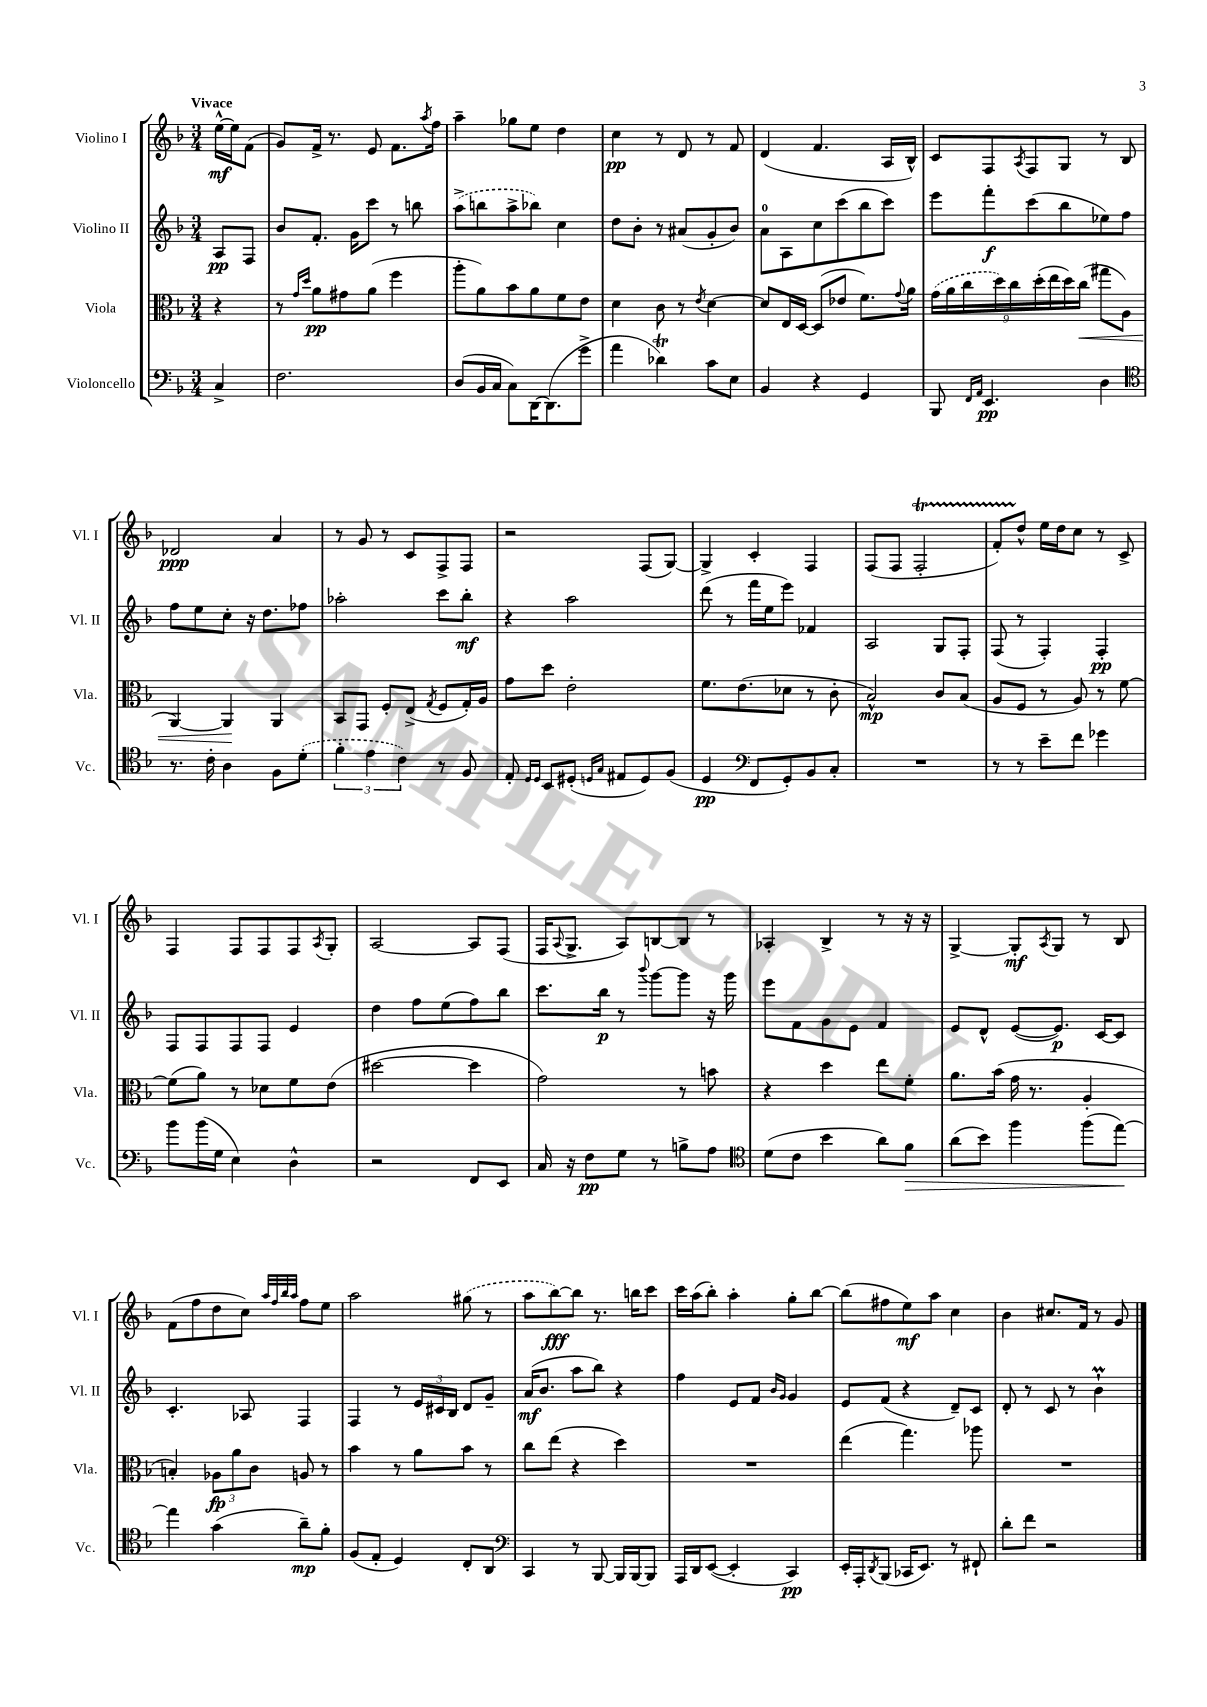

**kern	**kern	**kern	**kern
*staff4	*staff3	*staff2	*staff1
*clefF4	*clefC3	*clefG2	*clefG2
*k[b-]	*k[b-]	*k[b-]	*k[b-]
*M3/4	*M3/4	*M3/4	*M3/4
4C^	4r	8A	[16ee^^
.	.	.	16ee]
.	.	8F	(8f
=	=	=	=
2.F	8r	8b-	8g)
.	16qqg	.	.
.	16qqdd	.	.
.	8a	8.f'	16f^
.	.	.	8.r
.	8g#	.	.
.	.	16g	.
.	(8a	8ccc	8e
.	4ff	8r	8.f
.	.	8bb	.
.	.	.	8qaa
.	.	.	16ff
=	=	=	=
(8D	8aa'	(8aa^	4aa~
16BB-	8a)	8bb	.
16C	.	.	.
8C)	8b-	8aa^	8gg-
[16DD	8a	8bb-)	8ee
(8.DD]	.	.	.
.	8f	4cc	4dd
8g^	8e	.	.
=	=	=	=
4a	4d	8dd	4cc
.	.	8b-'	.
4d-)	8c	8r	8r
.	8r	(8a#	8d
.	8qe	.	.
8c	[4d	8g'	8r
8E	.	8b-)	8f
=	=	=	=
4BB-	8d]	8a	(4d
.	16E	8A	.
.	[16D	.	.
4r	(8D]	8cc	4.f
.	8e-	(8ccc	.
4GG	8.f)	8bb-	.
.	.	8ccc)	16A
.	8qqg	.	.
.	16a	.	16B-^^)
=	=	=	=
8BBB-	(18g	8eee	8c
.	18a	.	.
.	18cc	.	.
16qqFF	.	.	.
16qqAA	.	.	.
4.EE	.	8fff'	8F
.	18dd)	.	.
.	18cc	.	.
.	.	.	8qA
.	.	(8ccc	8F
.	(18dd'	.	.
.	18ee	.	.
.	.	8bb-	8G
.	18dd)	.	.
.	(18cc	.	.
4D	8gg#	8ee-)	8r
.	8A	8ff	8B-
=	=	=	=
*clefC4	*	*	*
8.r	[4AA)	8ff	2d-
.	.	8ee	.
16c'	.	.	.
4A	4AA]	8cc'	.
.	.	16r	.
.	.	8.dd	.
8F	4AA	.	4a
(8d'	.	8ff-	.
=	=	=	=
6f'	8BB-	2aa-'	8r
.	8GG	.	8g
6e	.	.	.
.	8F'	.	8r
6c)	.	.	.
.	(8E^	.	8c
.	8qG	.	.
8r	8F	8ccc	8F^
8F	16G')	8bb-'	8F
.	16A	.	.
=	=	=	=
8E'	8g	4r	2r
16qqD	.	.	.
16qqD	.	.	.
8BB-	8dd	.	.
(8D#'	2e'	2aa	.
16qqD	.	.	.
16qqG	.	.	.
8E#	.	.	.
8D)	.	.	(8F
(8F	.	.	[8G)
=	=	=	=
4D	8.f	(8ddd	4G^]
.	.	8r	.
.	(8.e	.	.
*clefF4	*	*	*
8FF	.	16fff	4c'
.	.	16ee	.
8GG')	8d-	8eee)	.
8BB-	8r	4f-	4F
8C'	8c'	.	.
=	=	=	=
2.r	2B-^^)	2A	(8F
.	.	.	8F
.	.	.	2F'
.	8c	8G	.
.	(8B-	8F'	.
=	=	=	=
8r	8A	(8F	8f')
8r	8F	8r	8dd^^
8e~	8r	4F')	16ee
.	.	.	16dd
8f	8A)	.	8cc
4g-	8r	4F'	8r
.	[8f	.	8c^
=	=	=	=
8b-	(8f]	8F	4F
(16b-	8a)	8F	.
16G	.	.	.
4E)	8r	8F	8F
.	8d-	8F	8F
4D^^	8f	4e	8F
.	.	.	8qA
.	(8e	.	8G'
=	=	=	=
2r	[2dd#	4dd	[2A
.	.	8ff	.
.	.	(8ee	.
8FF	4dd#]	8ff)	8A]
8EE	.	8bb-	(8F
=	=	=	=
16C	2g)	8.ccc	16F
.	.	.	8qqA
16r	.	.	8.G^
8F	.	.	.
.	.	16bb-	.
8G	.	8r	8A)
.	.	8qqbbb-	.
8r	.	[8ggg	[8B
8B^	8r	8ggg]	8B]
8A	8b	16r	8r
.	.	16ggg	.
=	=	=	=
*clefC4	*	*	*
(8d	4r	8eee	4A-'
8c	.	8f	.
4b-	4dd	8g	4B-^
.	.	8e	.
8a)	8ee	4f	8r
8f	8f'	.	16r
.	.	.	16r
=	=	=	=
(8a	8.a	8e	[4G^
8b-)	.	8d^^	.
.	(16b-	.	.
4ff	16g	([8e	8G']
.	8.r	.	.
.	.	.	8qA
.	.	8.e])	8G
(8ff	4A'	.	8r
.	.	[16c	.
[8ee)	.	8c]	8B-
=	=	=	=
4ee]	4B')	4.c'	(8f
.	.	.	8ff
(4g	12A-	.	8dd
.	12a	.	.
.	.	8A-	8cc)
.	12c	.	.
.	.	.	32qqaa
.	.	.	32qqff
.	.	.	32qqbb-
.	.	.	32qqaa
8a~)	8A	4F	8ff
8f'	8r	.	8ee
=	=	=	=
(8F	4b-	4F	2aa
8E'	.	.	.
4D)	8r	8r	.
.	8a	24e	.
.	.	24c#	.
.	.	24B-	.
8C'	8b-	8d	(8gg#
8AA	8r	8g~	8r
=	=	=	=
*clefF4	*	*	*
4CC	8cc	(16a	8aa
.	.	8.b-	.
.	(8ee	.	[8bb-)
8r	4r	8aa	8bb-]
[8BBB-	.	8bb-)	8.r
16BBB-]	4dd)	4r	.
[16BBB-	.	.	16bb
8BBB-]	.	.	8ccc
=	=	=	=
16AAA	2.r	4ff	16ccc
16DD	.	.	(16aa
([8EE	.	.	8bb-')
4EE']	.	8e	4aa'
.	.	8f	.
.	.	16qqb-	.
.	.	16qqg	.
4CC)	.	4g	8gg'
.	.	.	[8bb-
=	=	=	=
16EE'	(4ee	8e	(8bb-]
16AAA'	.	.	.
8qDD	.	.	.
(8BBB-	.	(8f	8ff#
16CC-	4.gg)	4r	8ee)
8.EE)	.	.	.
.	.	.	8aa
8r	.	8d~)	4cc
8FF#`	8aa-	8c	.
=	=	=	=
8d'	2.r	8d'	4b-
8f	.	8r	.
2r	.	8c	8.cc#
.	.	8r	.
.	.	.	16f
.	.	4b-`	8r
.	.	.	8g
==	==	==	==
*-	*-	*-	*-
